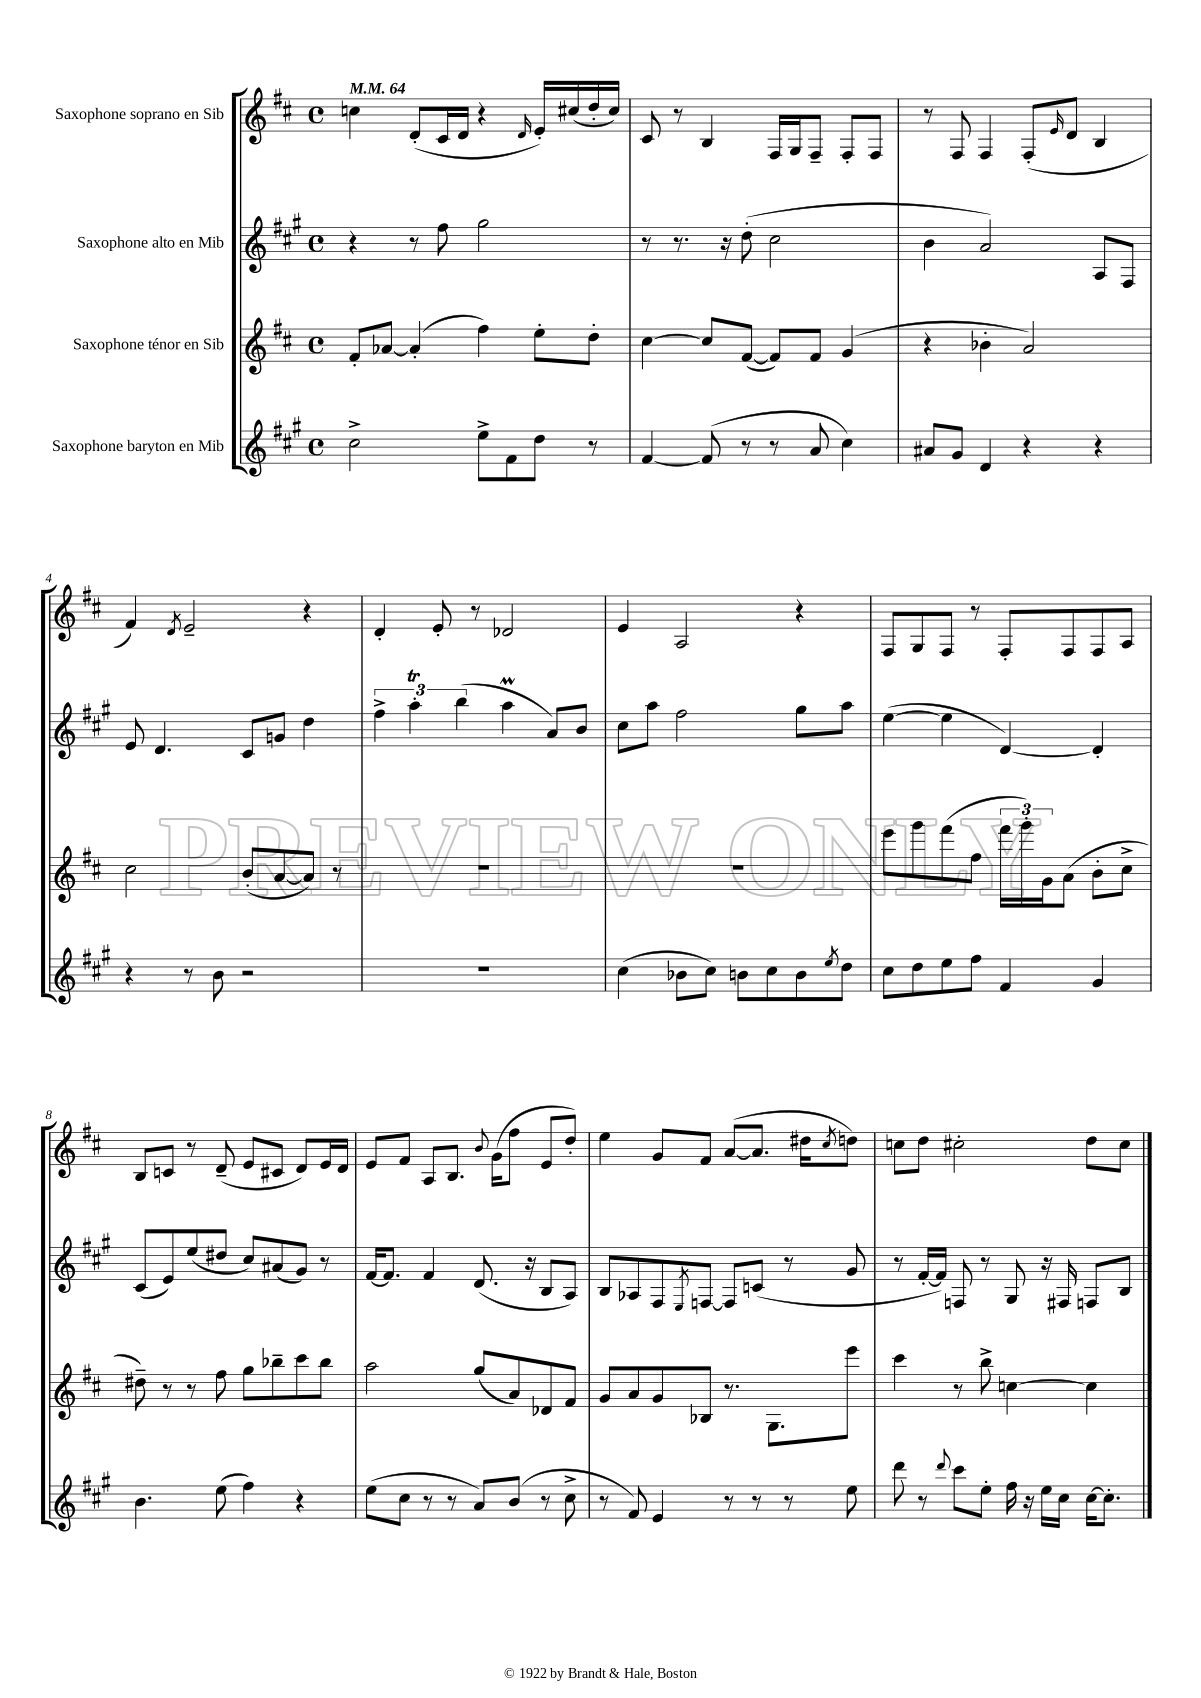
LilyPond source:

<<
\new StaffGroup <<
\new Staff = "s0" \with { instrumentName = "Saxophone soprano en Sib" } {
    \clef treble \key d \major \defaultTimeSignature \time 4/4 \tempo 4 = 64
    c''4 d'8-.( cis'16 d'16 r4 \grace { d'16 } e'16-.) cis''16( d''16-. cis''16) |
    cis'8 r8 b4 fis16 g16 fis8-- fis8-. fis8 |
    r8 fis8 fis4 fis8-.( \grace { e'16 } d'8 b4 |
    fis'4) \acciaccatura { d'8 } e'2-- r4 |
    d'4-. e'8-. r8 des'2 |
    e'4 a2 r4 |
    fis8 g8 fis8 r8 fis8-. fis8 fis8 a8 |
    b8 c'8 r8 d'8--( e'8 cis'8 d'8) e'16 d'16 |
    e'8 fis'8 a8 b8. \appoggiatura { b'8 } g'16( fis''8 e'8 d''8-.) |
    e''4 g'8 fis'8 a'8~( a'8. dis''16 \acciaccatura { cis''8 } d''8) |
    c''8 d''8 cis''2-. d''8 cis''8 \bar "|." |
}
\new Staff = "s1" \with { instrumentName = "Saxophone alto en Mib" } {
    \clef treble \key a \major \defaultTimeSignature \time 4/4
    r4 r8 fis''8 gis''2 |
    r8 r8. r16 d''8-.( cis''2 |
    b'4 a'2) a8 fis8 |
    e'8 d'4. cis'8 g'8 d''4 |
    \tuplet 3/2 { fis''4-> a''4-.\trill b''4( } a''4\prall a'8) b'8 |
    cis''8 a''8 fis''2 gis''8 a''8 |
    e''4~( e''4 d'4~) d'4-. |
    cis'8( e'8) e''8( dis''8 cis''8) ais'8( gis'8) r8 |
    fis'16~ fis'8. fis'4 d'8.( r16 b8 a8) |
    b8 aes8 fis8 \acciaccatura { e8 } f8~ f8 c'8( r8 gis'8 |
    r8 fis'16~-. fis'16) f8 r8 gis8 r16 fis16 f8 b8 \bar "|." |
}
\new Staff = "s2" \with { instrumentName = "Saxophone ténor en Sib" } {
    \clef treble \key d \major \defaultTimeSignature \time 4/4
    fis'8-. aes'8~ aes'4-.( fis''4) e''8-. d''8-. |
    cis''4~ cis''8 fis'8~( fis'8) fis'8 g'4( |
    r4 bes'4-. a'2) |
    cis''2 b'8-.( a'8~ a'8) r8 |
    R1 |
    R1 |
    e'''8 g'''8 fis'''8( fis''8 \tuplet 3/2 { fis'''16 g'''16-.) g'16 } a'8( b'8-. cis''8-> |
    dis''8--) r8 r8 fis''8 g''8 bes''8-- cis'''8 bes''8 |
    a''2 g''8( a'8) des'8 fis'8 |
    g'8 a'8 g'8 bes8 r8. g8. e'''8 |
    cis'''4 r8 b''8-> c''4~ c''4 \bar "|." |
}
\new Staff = "s3" \with { instrumentName = "Saxophone baryton en Mib" } {
    \clef treble \key a \major \defaultTimeSignature \time 4/4
    cis''2-> e''8-> fis'8 d''8 r8 |
    fis'4~ fis'8( r8 r8 a'8 cis''4) |
    ais'8 gis'8 d'4 r4 r4 |
    r4 r8 b'8 r2 |
    R1 |
    cis''4( bes'8 cis''8) b'8 cis''8 b'8 \acciaccatura { e''8 } d''8 |
    cis''8 d''8 e''8 fis''8 fis'4 gis'4 |
    b'4. e''8( fis''4) r4 |
    e''8( cis''8 r8 r8 a'8) b'8( r8 cis''8-> |
    r8 fis'8) e'4 r8 r8 r8 e''8 |
    d'''8 r8 \appoggiatura { d'''8 } cis'''8 e''8-. fis''16 r16 e''16 cis''16 cis''16~ cis''8.-. \bar "|." |
}
>>
>>
